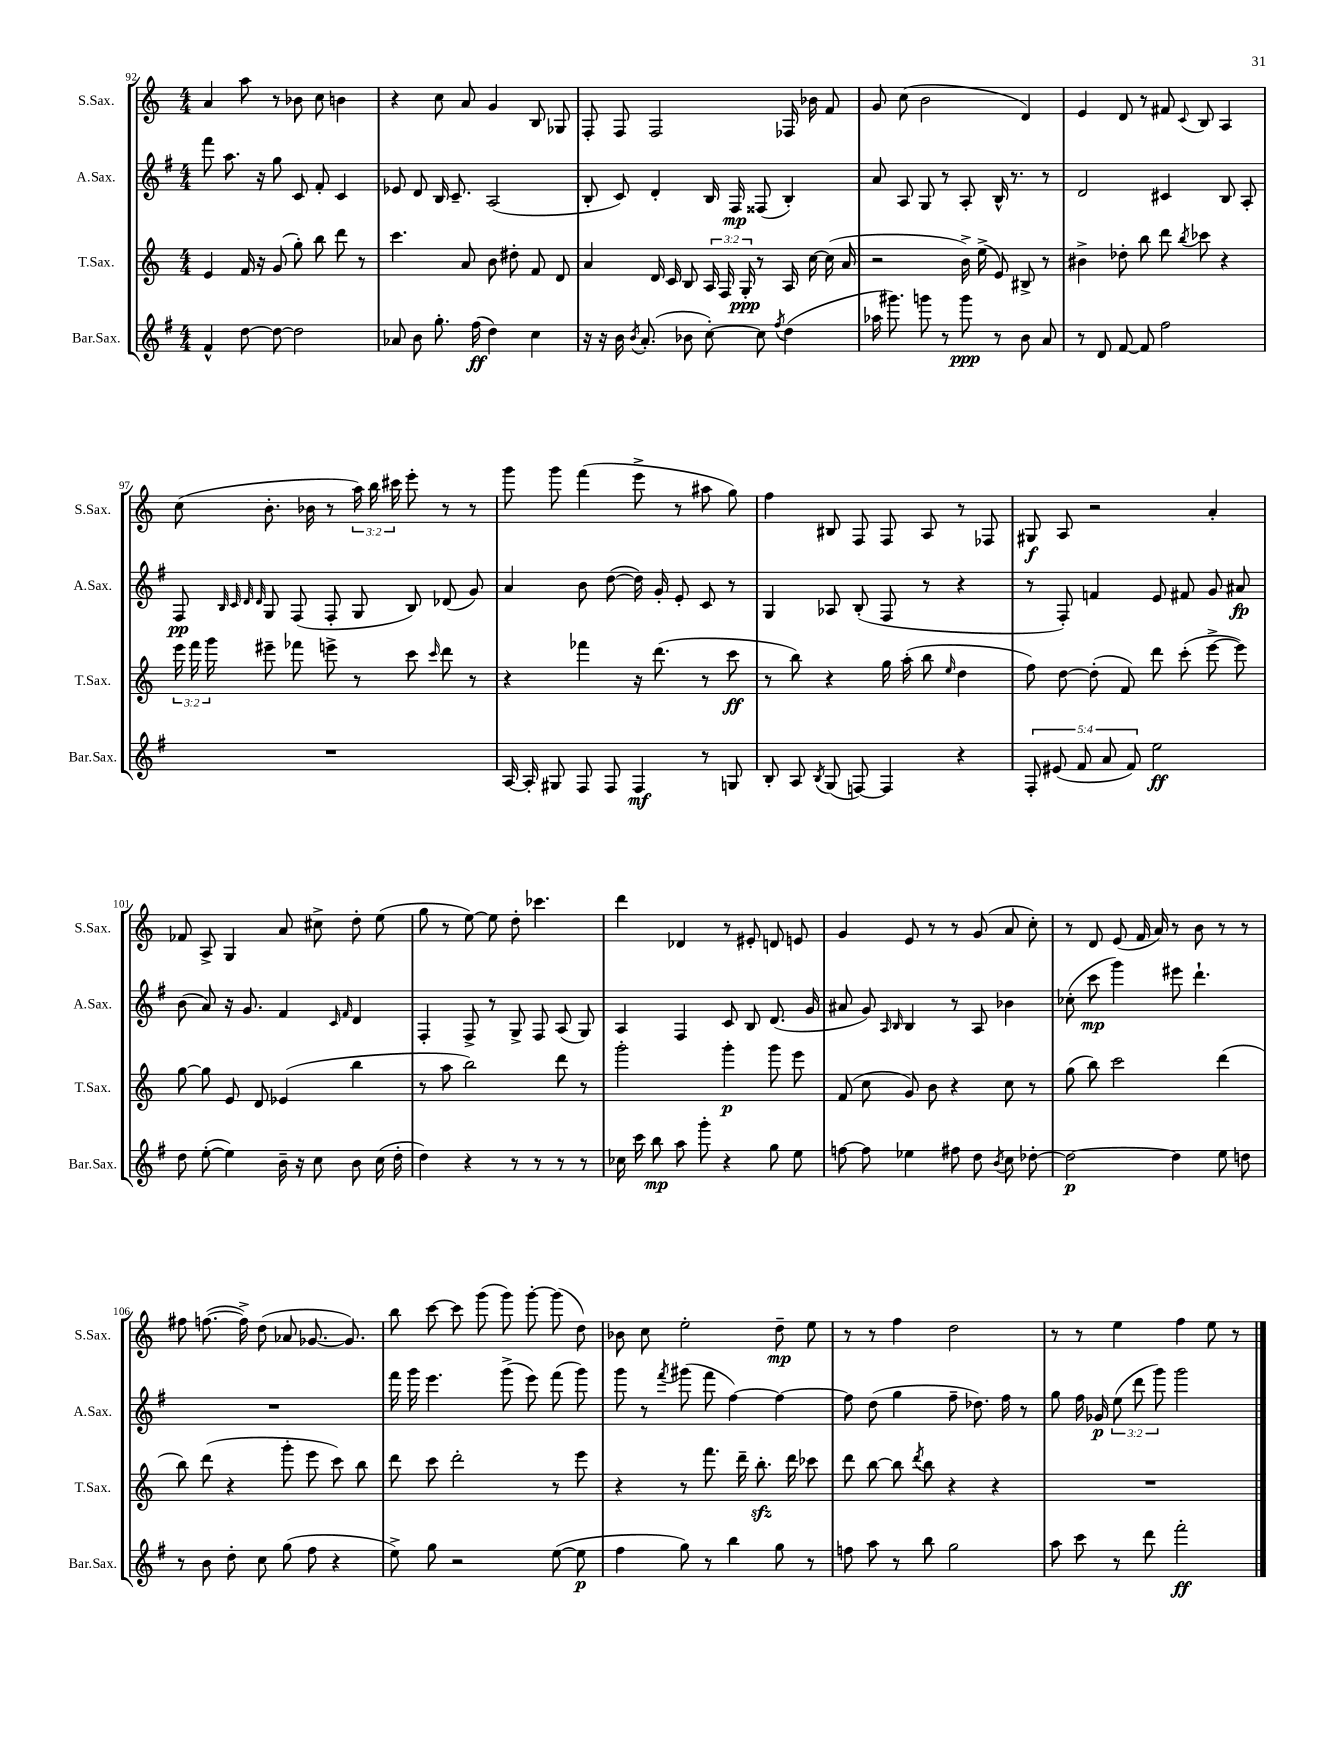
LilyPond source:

<<
\new StaffGroup <<
\new Staff = "s0" \with { instrumentName = "S.Sax." shortInstrumentName = "S.Sax." } {
    \clef treble \key c \major \numericTimeSignature \time 4/4 \override Staff.TupletNumber.text = #tuplet-number::calc-fraction-text
    \autoBeamOff a'4 a''8 r8 bes'8 c''8 b'4 |
    r4 c''8 a'8 g'4 b8 ges8 |
    f8-. f8 f2 fes16 bes'16 f'8 |
    g'8 c''8( b'2 d'4) |
    e'4 d'8 r8 fis'8 \appoggiatura { c'8 } b8 a4 |
    c''8( b'8.-. bes'16 r8 \tuplet 3/2 { a''16) b''16 cis'''16 } e'''8-. r8 r8 |
    g'''8 g'''8 f'''4( e'''8-> r8 ais''8 g''8) |
    f''4 bis8 f8 f8 a8 r8 fes8 |
    gis8\f a8 r2 a'4-. |
    fes'8 a8-> g4 a'8 cis''8-> d''8-. e''8( |
    g''8 r8 e''8~) e''8 d''8-. ces'''4. |
    d'''4 des'4 r8 eis'8-. d'8 e'8 |
    g'4 e'8 r8 r8 g'8( a'8 c''8-.) |
    r8 d'8 e'8( f'16 a'16) r8 b'8 r8 r8 |
    fis''8 f''8.~( f''16->) d''8( aes'8 ges'8.~ ges'8.) |
    b''8 c'''8~ c'''8 g'''8( g'''8) g'''8~-. g'''8( d''8) |
    bes'8 c''8 e''2-. d''8--\mp e''8 |
    r8 r8 f''4 d''2 |
    r8 r8 e''4 f''4 e''8 r8 \bar "|." |
}
\new Staff = "s1" \with { instrumentName = "A.Sax." shortInstrumentName = "A.Sax." } {
    \clef treble \key g \major \numericTimeSignature \time 4/4 \override Staff.TupletNumber.text = #tuplet-number::calc-fraction-text
    \autoBeamOff fis'''8 a''8. r16 g''8 c'8 fis'8-. c'4 |
    ees'8 d'8 b16 c'8.-- a2( |
    b8-. c'8) d'4-. b16 fis16\mp fisis8( b4-.) |
    a'8 a8 g8 r8 a8-. b16-^ r8. r8 |
    d'2 cis'4 b8 a8-. |
    fis8\pp \grace { b32 c'32 d'32 d'32 } g8 fis8( fis8-. g8 b8) des'8( g'8) |
    a'4 b'8 d''8~( d''16) g'16-. e'8-. c'8 r8 |
    g4 aes8 b8-.( fis8 r8 r4 |
    r8 fis8-.) f'4 e'8 fis'8 g'8 ais'8\fp |
    b'8( a'8) r16 g'8. fis'4 \grace { c'16 fis'16 } d'4 |
    fis4-. fis8-> r8 g8-> fis8 a8( g8) |
    a4 fis4 c'8 b8 d'8.( g'16 |
    ais'8 g'8) \grace { a16 b16 } b4 r8 a8 bes'4 |
    ces''8-.( c'''8\mp g'''4) eis'''8 d'''4.-! |
    R1 |
    fis'''16 g'''16 e'''4. g'''8->( e'''8) fis'''8( g'''8) |
    g'''8 r8 \acciaccatura { fis'''8 } gis'''8( fis'''8 fis''4~) fis''4~ |
    fis''8 d''8( g''4 fis''8-- des''8.) fis''16 r8 |
    g''8 fis''16 ges'16\p \tuplet 3/2 { e''8( d'''8 g'''8) } g'''2 \bar "|." |
}
\new Staff = "s2" \with { instrumentName = "T.Sax." shortInstrumentName = "T.Sax." } {
    \clef treble \key c \major \numericTimeSignature \time 4/4 \override Staff.TupletNumber.text = #tuplet-number::calc-fraction-text
    \autoBeamOff e'4 f'16 r16 g'8( g''8-.) b''8 d'''8 r8 |
    c'''4. a'8 b'8 dis''8-. f'8 d'8 |
    a'4 d'16 c'16 b8 \tuplet 3/2 { a16 f16 g16-.\ppp } r8 a16 c''16~ c''16( a'16 |
    r2 b'16->) e''16->( e'8) bis8-> r8 |
    bis'4-> des''8-. b''8 d'''8 \acciaccatura { b''8 } ces'''8 r4 |
    \tuplet 3/2 { e'''16 f'''16 g'''16 } eis'''8-- fes'''8 e'''8-> r8 c'''8 \grace { c'''16 } d'''8 r8 |
    r4 fes'''4 r16 d'''8.( r8 c'''8\ff |
    r8 b''8) r4 g''16 a''16-.( b''8 \grace { e''16 } d''4 |
    f''8) d''8~ d''8-.( f'8) d'''8 c'''8-.( e'''8~-> e'''8) |
    g''8~ g''8 e'8 d'8 ees'4( b''4 |
    r8 a''8 b''2) d'''8 r8 |
    g'''2-. g'''4-.\p g'''8 e'''8 |
    f'8( c''8 g'8) b'8 r4 c''8 r8 |
    g''8( b''8) c'''2 d'''4( |
    b''8) d'''8( r4 g'''8-. e'''8 c'''8) b''8 |
    d'''8 c'''8 d'''2-. r8 e'''8 |
    r4 r8 f'''8. d'''16-- b''8.-.\sfz d'''16 ces'''8 |
    d'''8 b''8~ b''8 \acciaccatura { d'''8 } b''8 r4 r4 |
    R1 \bar "|." |
}
\new Staff = "s3" \with { instrumentName = "Bar.Sax." shortInstrumentName = "Bar.Sax." } {
    \clef treble \key g \major \numericTimeSignature \time 4/4 \override Staff.TupletNumber.text = #tuplet-number::calc-fraction-text
    \autoBeamOff fis'4-^ d''8~ d''8~ d''2 |
    aes'8 b'8 g''8.-. fis''16\ff( d''4) c''4 |
    r16 r16 b'16 \acciaccatura { b'8 } a'8.-.( bes'8 c''8~-.) c''8 \acciaccatura { fis''8 } d''4( |
    aes''16 gis'''8.) g'''8 r8 g'''8\ppp r8 b'8 a'8 |
    r8 d'8 fis'8~ fis'8 fis''2 |
    R1 |
    a16~ a16-. gis8 fis8 fis8 fis4\mf r8 g8 |
    b8-. a8 \acciaccatura { b8 } g8( f8~) f4 r4 |
    \tuplet 5/4 { fis8-. eis'8( fis'8 a'8 fis'8) } e''2\ff |
    d''8 e''8~-.( e''4) b'16-- r16 c''8 b'8 c''16( d''16-. |
    d''4) r4 r8 r8 r8 r8 |
    ces''16 c'''16 b''8\mp a''8 g'''8-. r4 g''8 e''8 |
    f''8~ f''8 ees''4 fis''8 d''8 \acciaccatura { b'8 } c''8 des''8~-. |
    des''2~\p des''4 e''8 d''8 |
    r8 b'8 d''8-. c''8 g''8( fis''8 r4 |
    e''8->) g''8 r2 e''8~( e''8\p |
    fis''4 g''8) r8 b''4 g''8 r8 |
    f''8 a''8 r8 b''8 g''2 |
    a''8 c'''8 r8 d'''8 fis'''2-.\ff \bar "|." |
}
>>
>>
\layout { \context { \Score currentBarNumber = #92 } }
